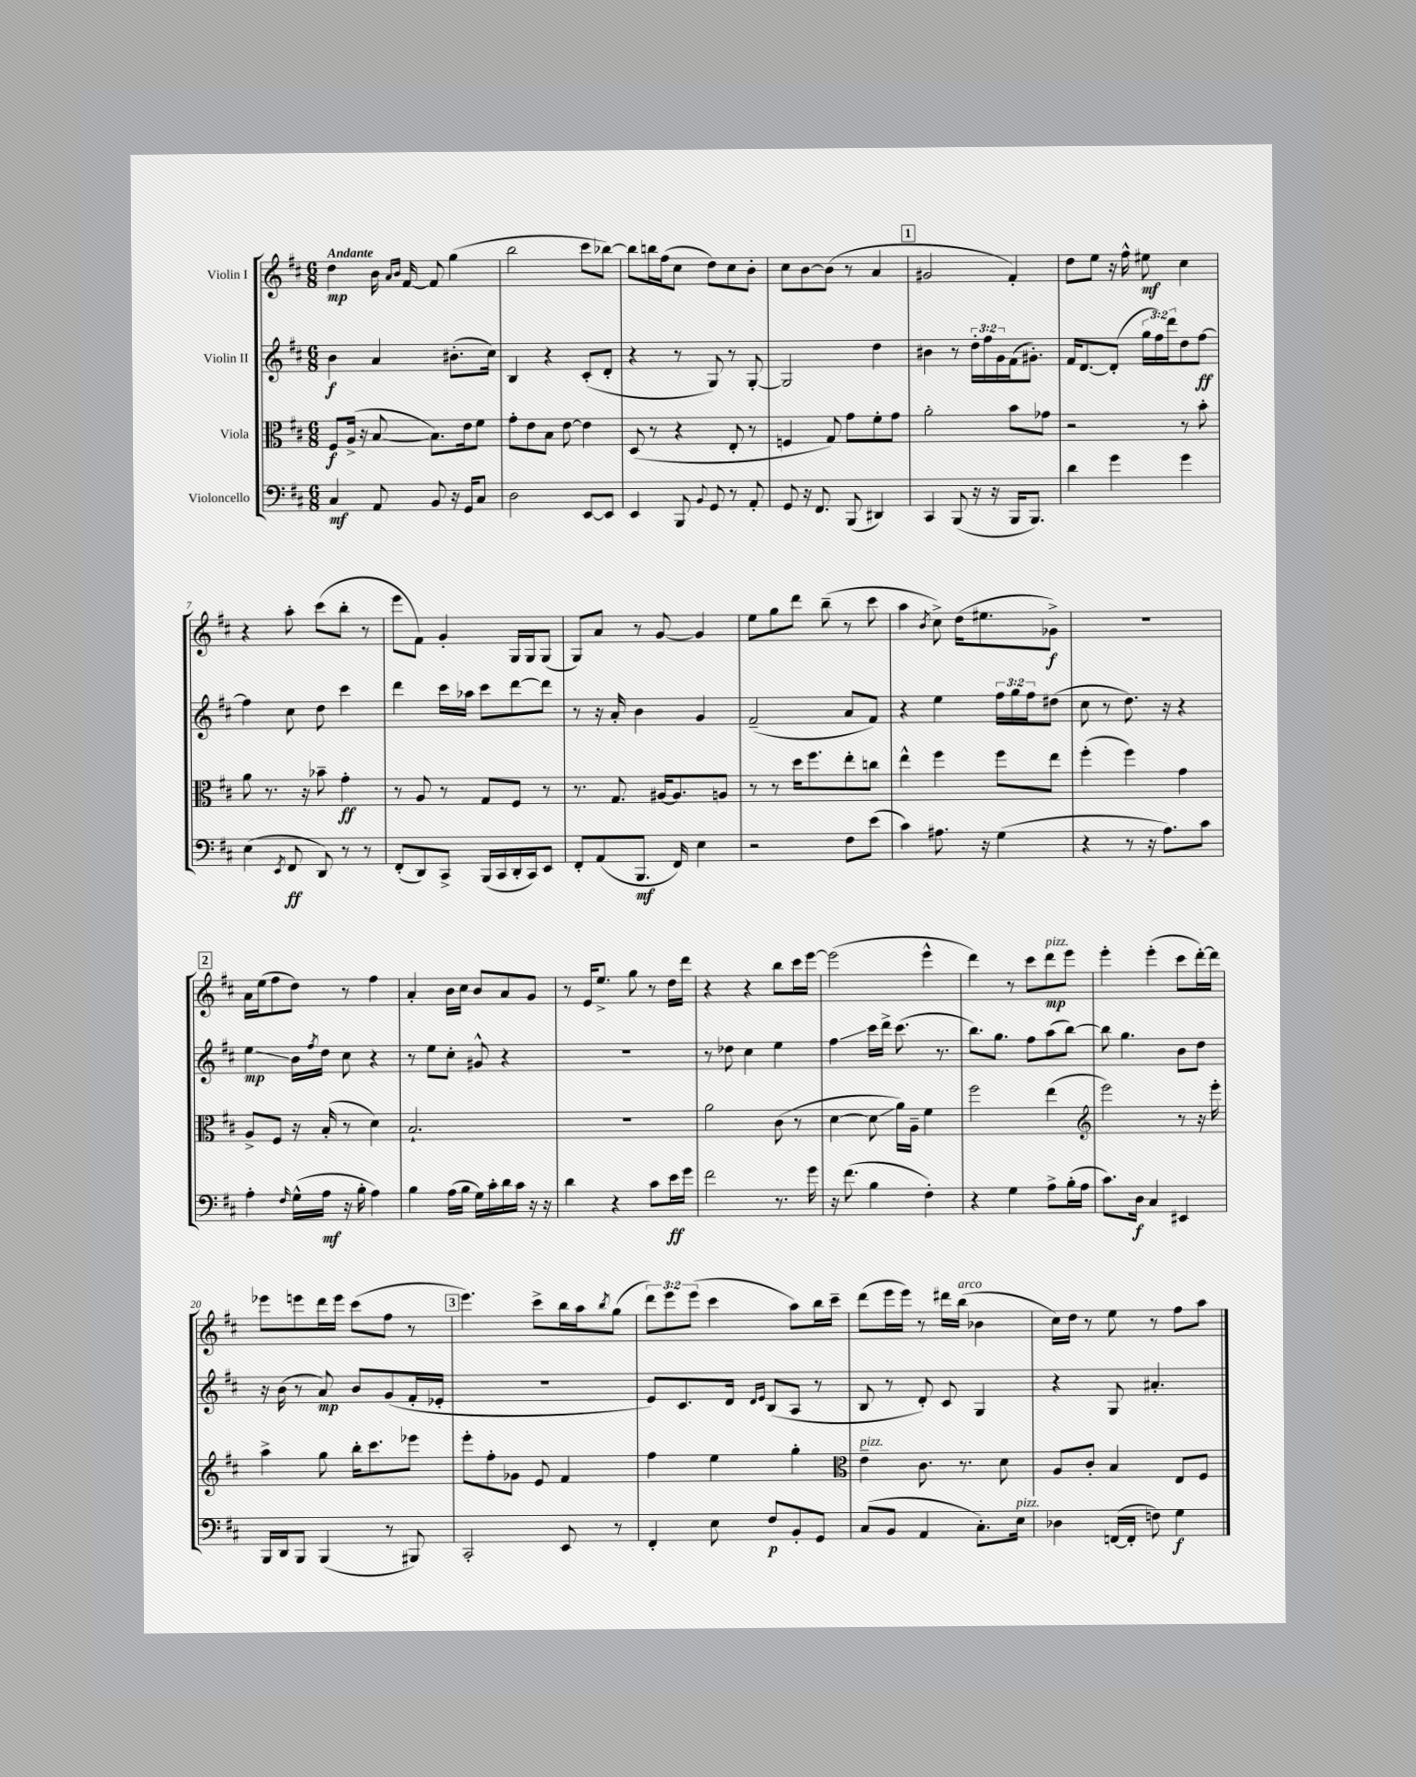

**kern	**kern	**kern	**kern
*staff4	*staff3	*staff2	*staff1
*clefF4	*clefC3	*clefG2	*clefG2
*k[f#c#]	*k[f#c#]	*k[f#c#]	*k[f#c#]
*M6/8	*M6/8	*M6/8	*M6/8
4C#	8F#	4b	4dd
.	(16A^	.	.
.	16r	.	.
8AA	[8B	4a	16b
.	.	.	16qqa
.	.	.	16qqb
.	.	.	[16f#
8BB	8.B])	.	8f#]
16r	.	(8.b#'	(4gg
16GG	16e	.	.
8C#	8f#	.	.
.	.	16cc#)	.
=	=	=	=
2D	8g'	4B	2bb
.	8e	.	.
.	8B	4r	.
.	[8e	.	.
[8EE	4e]	(8c#'	8ccc#
8EE]	.	8d'	[8bb-)
=	=	=	=
4EE	(8D	4r	8bb-]
.	8r	.	16bb
.	.	.	(16ff#
8BBB	4r	8r	8cc#
8qqBB	.	.	.
8GG	.	8G)	8dd)
8r	8E'	8r	8cc#
8AA'	8r	[8G'	8b'
=	=	=	=
8GG	4F	2G]	8cc#
16r	.	.	[8b
8.FF#	.	.	.
.	8G)	.	(8b]
(8BBB	8g	.	8r
4DD#)	8f#'	4dd	4a
.	8g	.	.
=	=	=	=
4CC#	2a'	4b#	2g#
(8BBB	.	8r	.
16r	.	24dd'	.
.	.	24ff#	.
16r	.	.	.
.	.	24g	.
16BBB	8b	(16f#	4f#')
8.BBB)	.	8.g#')	.
.	8g-	.	.
=	=	=	=
4d	2r	16f#	8dd
.	.	[8.d	.
.	.	.	8ee
4g	.	(8d']	16r
.	.	.	16ff#^^
.	.	24gg	8ee#
.	.	24ff#)	.
.	.	24ddd	.
4g	8r	8dd	4cc#
.	8b'	[8ff#	.
=	=	=	=
(4E	8a	4ff#]	4r
.	8.r	.	.
8qEE	.	.	.
8FF#	.	8cc#	8aa'
.	16r	.	.
8DD)	8b-~	8dd	(8ccc#
8r	4g'	4ccc#	8bb'
8r	.	.	8r
=	=	=	=
(8FF#'	8r	4ddd	8eee
8DD)	8A	.	8f#)
8CC#^	8r	16ccc#	4g'
.	.	16aa-	.
(16BBB	8G	8ccc#	.
16CC#	.	.	.
16DD'	8F#	[8ddd	16G
16CC#)	.	.	16G
8EE	8r	8ddd]	(8G
=	=	=	=
8FF#'	8.r	8r	8G)
(8AA	.	16r	8a
.	8.G	16a'	.
8.BBB	.	4b	8r
.	[16A#	.	[8g
16FF#)	8.A#]	.	.
4E	.	4g	4g]
.	8A	.	.
=	=	=	=
2r	8r	(2f#~	8ee
.	8r	.	8gg
.	16dd	.	8ddd
.	8.ff#	.	.
.	.	.	(8bb~
8F#	8ee'	8a	8r
(8e	8cc	8f#)	8ccc#
=	=	=	=
4c#)	4ee^^	4r	4aa
.	.	.	8qb
8.A#	4ff#	4ee	8cc#^)
.	.	.	(16dd
16r	.	.	8.ee#
(4G	8ff#	24ff#	.
.	.	24gg	.
.	.	24ff#	.
.	8ee	(8dd#	8g-^)
=	=	=	=
4r	(4ff#'	8cc#	2.r
.	.	8r	.
8r	4ff#)	8.dd)	.
16r	.	.	.
8.A)	.	16r	.
.	4g	4r	.
8c#	.	.	.
=	=	=	=
4A'	8A^	4ee	16a
.	.	.	(16ee
.	8F#	.	8ff#
16qqF#	.	.	.
(16G^^	16r	16b	8dd)
.	.	8qff#	.
16A	(16B'	16dd	.
16r	8r	8cc#	8r
16B'	.	.	.
4A)	4d)	4r	4ff#
=	=	=	=
4B	2.B`	8r	4a'
.	.	8ee	.
(16A	.	8cc#'	16b
16B	.	.	16cc#
16G)	.	8g#^^	8b
16c#'	.	.	.
16d	.	4r	8a
16c#	.	.	.
16r	.	.	8g
16r	.	.	.
=	=	=	=
4d	2.r	2.r	8r
.	.	.	16e
.	.	.	8.ee^
4r	.	.	.
.	.	.	8gg
8c#	.	.	8r
16e	.	.	16dd
16g	.	.	16ddd
=	=	=	=
2f#	2a	8r	4r
.	.	8dd-	.
.	.	4cc#	4r
8.r	(8c#	4ee	8bb
.	8r	.	16ccc#
16g	.	.	[16eee
=	=	=	=
16r	[4d	4ff#	(2eee]
(8.f#	.	.	.
4B	8d]	16ccc#	.
.	.	16ddd^	.
.	16a)	(8.ccc#	.
.	16A~	.	.
4F#')	4f#	.	4eee^^
.	.	8.r	.
=	=	=	=
4r	2ff#	8.bb)	4ddd)
.	.	8.gg	.
4G	.	.	8r
.	.	8ff#	8ccc#
8A^	(4ee	(8aa	8ddd
(16B'	.	[8bb)	8eee
16A	.	.	.
=	=	=	=
*	*clefG2	*	*
8.c#)	2eee)	8bb]	4eee'
.	.	4.gg	.
16D	.	.	.
4C#	.	.	(4eee'
4EE#	8r	8b	8ccc#
.	16r	8dd	[16ddd')
.	16eee'	.	16ddd]
=	=	=	=
16BBB	4aa^	16r	8eee-
16DD	.	(16b	.
8BBB	.	8r	8eee
(4BBB	8gg	8a)	16ddd
.	.	.	16eee
.	16bb'	8b	(8ccc#
.	8.ccc#	.	.
8r	.	(8g	8ff#
8BBB#)	8eee-	16f#'	8r
.	.	16e-'	.
=	=	=	=
2CC#'	8eee'	2.r	4.eee)
.	8ff#'	.	.
.	8g-	.	.
.	8e	.	8ccc#^
8EE	4f#	.	16bb
.	.	.	16aa
.	.	.	8qbb
8r	.	.	(8gg
=	=	=	=
4FF#'	4ff#	8e)	12ddd)
.	.	.	12eee
.	.	8.c#	.
.	.	.	(12eee
8E	4ee	.	4ccc#
.	.	16d	.
.	.	16qqd	.
.	.	16qqe	.
8F#	.	(8B	.
8BB'	4gg'	8A	8aa)
8GG	.	8r	16bb
.	.	.	16ccc#~
=	=	=	=
*	*clefC3	*	*
(8C#	4e~	8B	(8ddd
8BB	.	8r	16eee
.	.	.	16eee)
4AA	8.c#	8d')	8r
.	.	8c#	16ddd#
.	8.r	.	(16bb
8.C#')	.	4G	4b-
.	8d	.	.
16E	.	.	.
=	=	=	=
4D-	8A	4r	16cc#)
.	.	.	16dd
.	8c#'	.	8r
([16FF	4B	8G	8ee
16FF']	.	.	.
8F)	.	4.a#'	8r
4G	8E	.	8ff#
.	8F#	.	8aa
==	==	==	==
*-	*-	*-	*-
